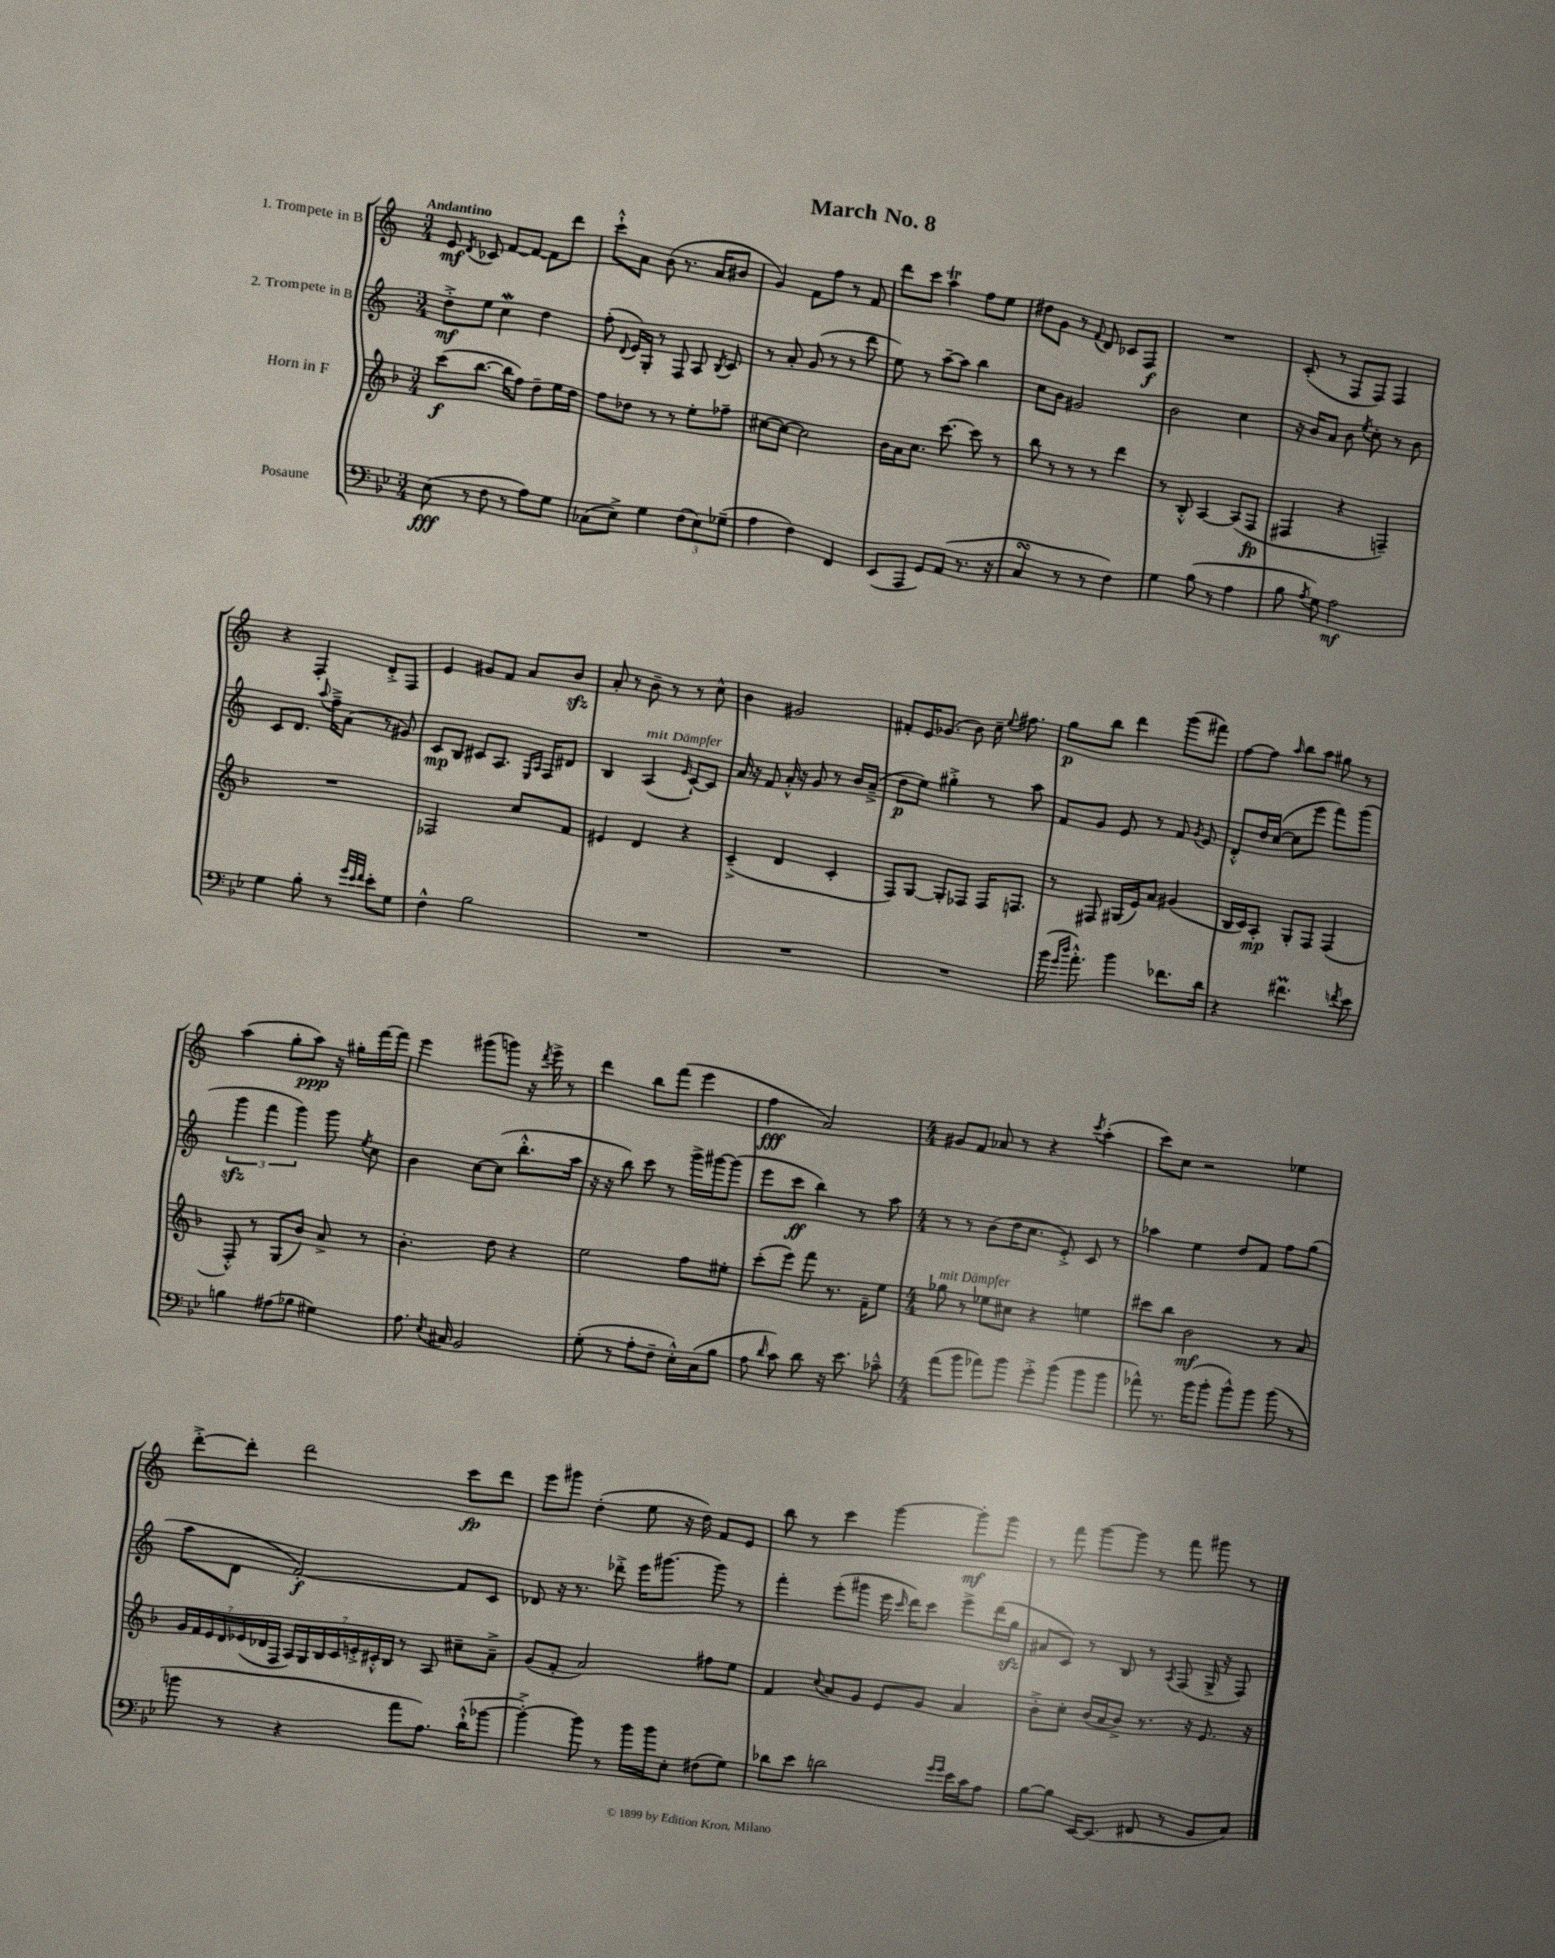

**kern	**dynam	**kern	**dynam	**kern	**dynam	**kern	**dynam
*part4	*part4	*part3	*part3	*part2	*part2	*part1	*part1
*staff4	*staff4	*staff3	*staff3	*staff2	*staff2	*staff1	*staff1
*I"Posaune	*	*I"Horn in F	*	*I"2. Trompete in B	*	*I"1. Trompete in B	*
*clefF4	*	*clefG2	*	*clefG2	*	*clefG2	*
*k[b-e-]	*	*k[b-]	*	*k[]	*	*k[]	*
*M3/4	*	*M3/4	*	*M3/4	*	*M3/4	*
=1	=1	=1	=1	=1	=1	=1	=1
!	!	!	!	!	!	!LO:TX:a:B:t=Andantino	!
(8E-\	fff	(8ccc\L	f	8dd'^\L	mf	8e/	mf
.	.	.	.	.	.	8qd/	.
8r	.	[8.bb-\J	.	8ee\J	.	8c-X/	.
8F\	.	.	.	4ccw\	.	[8f/L	.
.	.	16bb-\KL]	.	.	.	.	.
8r	.	8ff\J)	.	.	.	8f/J_	.
8A\L)	.	8dd~\L	.	4dd\	.	8f\L]	.
8G\J	.	16ee\L	.	.	.	8ddd\J	.
.	.	16dd\JJ	.	.	.	.	.
=2	=2	=2	=2	=2	=2	=2	=2
(8C-X\L	.	8ff\L	.	(8ff'\	.	8ccc`^^\L	.
.	.	.	.	8qqd/	.	.	.
8E-^\J)	.	8dd-X\J	.	16e/LL)	.	8a\J	.
.	.	.	.	16G'/JJ	.	.	.
4G\	.	8r	.	8r	.	(8b\	.
.	.	8r	.	8F/	.	8.r	.
(12F\L	.	8ee'\L	.	8A/	.	.	.
.	.	.	.	.	.	16a/KL	.
12E-\)	.	.	.	.	.	.	.
.	.	.	.	8qB/	.	.	.
.	.	8ff-X~\J	.	8c/	.	8b#X/J	.
(12G-X~\J	.	.	.	.	.	.	.
=3	=3	=3	=3	=3	=3	=3	=3
4A\	.	[8cc#X\L	.	8r	.	4g/)	.
.	.	8cc#\J_	.	8a'/	.	.	.
4F\)	.	2cc#\]	.	(8g/	.	8f\L	.
.	.	.	.	8r	.	8ff\J	.
4FF/	.	.	.	8r	.	8r	.
.	.	.	.	8ddd\	.	8f/	.
=4	=4	=4	=4	=4	=4	=4	=4
(8EE-/L	.	16b-\LL	.	8ee\)	.	8ddd\L	.
.	.	16a\J	.	.	.	.	.
8AAA/J	.	8.cc\J	.	8r	.	8ccc\J	.
8GG/L)	.	.	.	[8aa~\L	.	4aaT\	.
.	.	[8.ccc\	.	.	.	.	.
(8AA/J	.	.	.	8aa\J]	.	.	.
8.r	.	8ccc\]	.	4bb\	.	8ff\L	.
.	.	8r	.	.	.	8ee\J	.
16r	.	.	.	.	.	.	.
=5	=5	=5	=5	=5	=5	=5	=5
4CsSSS/	.	8bb-\	.	8cc\L	.	8dd#X\L	.
.	.	8r	.	8b\J	.	8g\J	.
8r	.	8r	.	2g#X/	.	8r	.
.	.	.	.	.	.	8qqf/	.
8r	.	8r	.	.	.	8d/	.
4F\)	.	4ddd\	.	.	.	8c-X/L	.
.	.	.	.	.	.	8F/J	f
=6	=6	=6	=6	=6	=6	=6	=6
4G\	.	8r	.	2b\	.	2.r	.
.	.	8B-'^^/	.	.	.	.	.
(8B-\	.	[4A/	.	.	.	.	.
8r	.	.	.	.	.	.	.
4A\	.	(8A/L]	.	4cc\	.	.	.
.	.	8F/J	fp	.	.	.	.
=7	=7	=7	=7	=7	=7	=7	=7
8B-\	.	4F#X/	.	16r	.	(8c'/	.
.	.	.	.	16b/KL	.	.	.
8qA/	.	.	.	.	.	.	.
8G\)	.	.	.	8a/J	.	8r	.
2A\	mf	4r	.	8b\	.	8F/L	.
.	.	.	.	8qee/	.	.	.
.	.	.	.	8cc'\	.	8F/J)	.
.	.	4Fn~/)	.	8r	.	4F/	.
.	.	.	.	8b\	.	.	.
!!LO:LB:g=z
=8	=8	=8	=8	=8	=8	=8	=8
4G\	.	2.r	.	8c/L	.	4r	.
.	.	.	.	8.d/J	.	.	.
8B-'\	.	.	.	.	.	4F'/	.
.	.	.	.	8qqaa/	.	.	.
.	.	.	.	16ff~^\KL	.	.	.
8r	.	.	.	(8a\J	.	.	.
32qqg/LLL	.	.	.	.	.	.	.
32qqe-/	.	.	.	.	.	.	.
32qqf/JJJ	.	.	.	.	.	.	.
8e-'\L	.	.	.	8r	.	8d'^/L	.
8G\J	.	.	.	8g#X/)	.	8F/J	.
=9	=9	=9	=9	=9	=9	=9	=9
4F^^\	.	2F-X/	.	8c/L	mp	4e/	.
.	.	.	.	8B/J	.	.	.
2B-\	.	.	.	8c#X/L	.	8g#X/L	.
.	.	.	.	8.A/J	.	8f/J	.
.	.	8cc/L	.	.	.	8a/L	.
.	.	.	.	16qqE/LL	.	.	.
.	.	.	.	16qqA/JJ	.	.	.
.	.	.	.	16F/KL	.	.	.
.	.	8f/J	.	8d#X/J	.	8bzz/J	.
=10	=10	=10	=10	=10	=10	=10	=10
2.r	.	4e#X/	.	4B/	.	8a'/	.
.	.	.	.	.	.	8r	.
!	!	!	!	!LO:TX:a:i:t=mit Dämpfer	!	!	!
.	.	4d/	.	(4A/	.	8b~\	.
.	.	.	.	.	.	8r	.
.	.	.	.	16qqe/	.	.	.
.	.	4r	.	[8c`/L)	.	8r	.
.	.	.	.	8c/J]	.	8cc^^\	.
=11	=11	=11	=11	=11	=11	=11	=11
2.r	.	(4c~^/	.	16a/	.	4b\	.
.	.	.	.	16r	.	.	.
.	.	.	.	8f/	.	.	.
.	.	4d/	.	16a'^^/	.	2g#X/	.
.	.	.	.	16r	.	.	.
.	.	.	.	8g/	.	.	.
.	.	4c'/	.	8r	.	.	.
.	.	.	.	16b/LL	.	.	.
.	.	.	.	(16a~^/JJ	.	.	.
=12	=12	=12	=12	=12	=12	=12	=12
2.r	.	8F/L)	.	8dd\L	p	8f#X'/L	.
.	.	[8G/J	.	8ee\J)	.	16e/K	.
.	.	.	.	.	.	(8.g-X/J	.
.	.	8G'/L]	.	4gg#X'^\	.	.	.
.	.	8F-X/J	.	.	.	8b\)	.
.	.	16F-/KL	.	8r	.	16cc~\	.
.	.	.	.	.	.	8qqee/	.
.	.	8.Fn/J	.	.	.	8.ff#X\	.
.	.	.	.	8aa\	.	.	.
=13	=13	=13	=13	=13	=13	=13	=13
(16b-\	.	8r	.	8f/L	.	8gg\L	p
16qqg/LL	.	.	.	.	.	.	.
16qqdd/JJ	.	.	.	.	.	.	.
8.a'^^\)	.	.	.	.	.	.	.
.	.	8F#X/	.	8g/J	.	8bb\J	.
4b-\	.	(16G#X/LL	.	8e/	.	4ddd\	.
.	.	16e/J)	.	.	.	.	.
.	.	8a/J	.	8r	.	.	.
8.f-X\L	.	(4g#X/	.	8f/	.	(8ggg\L	.
.	.	.	.	8qg/	.	.	.
.	.	.	.	8e/	.	8fff#X\J)	.
16d\Jk	.	.	.	.	.	.	.
=14	=14	=14	=14	=14	=14	=14	=14
4r	.	16B-/LL	.	8d'^^/L	.	[8ff\L	.
.	.	16c/J)	.	.	.	.	.
.	.	8A'/J	mp	16dd/L	.	8ff\J]	.
.	.	.	.	([16cc/JJ	.	.	.
.	.	.	.	.	.	16qqaa/	.
4.f#Xm\	.	8G'/L	.	8cc\L]	.	8bb\L	.
.	.	8F/J	.	8eee\J	.	8aa\J	.
.	.	(4F/	.	8fff\L)	.	8gg#X\	.
8qfn/	.	.	.	.	.	.	.
8e-\	.	.	.	(8ggg\J	.	8r	.
!!LO:LB:g=z
=15	=15	=15	=15	=15	=15	=15	=15
4Bn\	.	8F'^^/)	.	6gggzz\	.	(4aa\	.
.	.	8r	.	.	.	.	.
.	.	.	.	6fff\	.	.	.
(8A#X\L	.	(8G/L	.	.	.	8gg'\L	.
.	.	.	.	6ggg\)	.	.	.
8B-X\J	.	8b-/J)	.	.	.	8aa\J)	ppp
4G#X\)	.	8a^/	.	8ggg\	.	16r	.
.	.	.	.	.	.	16gg#X'\LL	.
.	.	.	.	8qee/	.	.	.
.	.	8r	.	8cc\	.	[16fff\	.
.	.	.	.	.	.	16fff\JJ]	.
=16	=16	=16	=16	=16	=16	=16	=16
8.A\	.	4.b-'\	.	4b\	.	4eee\	.
8qE-/	.	.	.	.	.	.	.
16C#X/	.	.	.	.	.	.	.
2BB-/	.	.	.	[8cc\L	.	(8ggg#X\L	.
.	.	8dd\	.	(8cc\J]	.	8gggn\J)	.
.	.	4r	.	8.bb'^^\L	.	16r	.
.	.	.	.	.	.	8qddd/	.
.	.	.	.	.	.	16eee^\	.
.	.	.	.	.	.	8r	.
.	.	.	.	16aa\Jk	.	.	.
=17	=17	=17	=17	=17	=17	=17	=17
(8G'\	.	2ee\	.	16r	.	4ddd\	.
.	.	.	.	16r	.	.	.
8r	.	.	.	8bb\)	.	.	.
8A'\L	.	.	.	8ccc\	.	8bb\L	.
8F~\J	.	.	.	8r	.	(8fff\J	.
16E-'^^\LL)	.	8ff\L	.	16ggg^\LL	.	4eee\	.
(16C\J	.	.	.	[16ggg#X\J	.	.	.
8B-\J	.	8ee#X'\J	.	(8ggg#\J]	.	.	.
=18	=18	=18	=18	=18	=18	=18	=18
8A\	.	(8ccc'\L	.	8eee\L	.	4ff\	fff
16qqd/	.	.	.	.	.	.	.
8c\)	.	8eee\J)	.	8ccc\J	ff	.	.
8d\	.	8fff\	.	4bb\)	.	2a/)	.
16r	.	8.r	.	.	.	.	.
8.e-\	.	.	.	.	.	.	.
.	.	.	.	8r	.	.	.
.	.	16f~\KL	.	.	.	.	.
8c-X~^^\	.	8ee\J	.	8aa\	.	.	.
=19	=19	=19	=19	=19	=19	=19	=19
*M4/4	*	*M4/4	*	*M4/4	*	*M4/4	*
!	!	!LO:TX:a:i:t=mit Dämpfer	!	!	!	!	!
(8a\L	.	8gg-X\	.	8r	.	8g#X/L	.
8b-\J	.	8r	.	8r	.	8f/J	.
8a-X\L)	.	8ee-X\L	.	(8b\L	.	8a-X/	.
8b-\J	.	8cc#X\J	.	16dd\K	.	8r	.
.	.	.	.	8.cc\J	.	.	.
8g'^\L	.	4r	.	.	.	4r	.
(8b-\J	.	.	.	8e'^/)	.	.	.
.	.	.	.	.	.	8qccc/	.
8b-\L	.	4een\	.	8c/	.	(4aa'\	.
8b-\J	.	.	.	8r	.	.	.
=20	=20	=20	=20	=20	=20	=20	=20
8a-X^^\)	.	8ccc#X\L	.	4aa-X\	.	8ccc\L)	.
8.r	.	8bb-\J	.	.	.	8cc\J	.
.	.	2b-\	mf	4ee\	.	2r	.
(16b-\KL	.	.	.	.	.	.	.
8b-'\J	.	.	.	.	.	.	.
8b-^^\L)	.	.	.	8dd/L	.	.	.
8b-\J	.	.	.	8f/J	.	.	.
(8b-\	.	8r	.	8ff\L	.	4ee-X\	.
8r	.	8a/	.	(8gg\J	.	.	.
!!LO:LB:g=z
=21	=21	=21	=21	=21	=21	=21	=21
8bn\	.	28g/LL	.	8aa\L	.	[8ddd'^\L	.
.	.	28f/	.	.	.	.	.
.	.	28e/	.	.	.	.	.
.	.	28d/	.	.	.	.	.
8r	.	.	.	8d\J	.	8ddd'\J]	.
.	.	(28e-X/	.	.	.	.	.
.	.	28d-X/	.	.	.	.	.
.	.	28F/JJ	.	.	.	.	.
4r	.	28A/LL)	.	[2f'/)	f	2ddd\	.
.	.	28G/	.	.	.	.	.
.	.	28B-/	.	.	.	.	.
.	.	28c/	.	.	.	.	.
.	.	28en'^/	.	.	.	.	.
.	.	28c#X'^^/	.	.	.	.	.
.	.	28B-/JJ	.	.	.	.	.
8a\L	.	8r	.	.	.	.	.
8.A\J)	.	8A/	.	.	.	.	.
.	.	8cc#X~\L	.	8f/L]	.	8ccc\L	fp
(16d`^^\KL	.	.	.	.	.	.	.
[8b-X\J	.	8a~^\J	.	8c/J	.	8ddd\J	.
=22	=22	=22	=22	=22	=22	=22	=22
4b-'^\_)	.	(8g/L	.	8d-X/	.	8eee\L	.
.	.	8f'/J	.	16r	.	8ggg#X\J	.
.	.	.	.	8.r	.	.	.
8b-\]	.	2a/)	.	.	.	(4dd'\	.
8r	.	.	.	8ddd-X'^\	.	.	.
16b-\LL	.	.	.	16eee\KL	.	8ee\	.
16b-\J	.	.	.	[8.ggg#X\J	.	.	.
8E-'\J	.	.	.	.	.	16r	.
.	.	.	.	.	.	16dd\)	.
(8F#X\L	.	8ff#X\L	.	8ggg#\]	.	8f/L	.
8G\J)	.	8ee\J	.	8r	.	8e/J	.
=23	=23	=23	=23	=23	=23	=23	=23
8d-X\L	.	4f/	.	4fff'\	.	8bb\	.
8e-\J	.	.	.	.	.	8r	.
.	.	8qqcc/	.	.	.	.	.
2dn\	.	8a/L	.	(8eee'\L	.	4ccc\	.
.	.	8g/J	.	8ggg#X\J	.	.	.
.	.	8e/L	.	16eee\	.	[4ggg\	.
.	.	.	.	16qqccc/	.	.	.
.	.	.	.	16ddd\KL)	.	.	.
.	.	8g/J	.	8ccc\J	.	.	.
16qqg/LL	.	.	.	.	.	.	.
16qqg/JJ	.	.	.	.	.	.	.
16e-\LL	.	4a/	.	8eee^\L	.	8ggg'\L]	mf
16c\J	.	.	.	.	.	.	.
8A\J	.	.	.	(16ddd\L	.	8ggg\J	.
.	.	.	.	16ggzz\JJ	.	.	.
=24	=24	=24	=24	=24	=24	=24	=24
[8B-\L	.	8b-'^\L	.	8a#X/L	.	8r	.
8B-\J]	.	8cc'\J	.	8c/J)	.	8fff\	.
[16EE-/KL	.	(16b-/LL	.	8r	.	[8ggg\L	.
(8.EE-/J]	.	16a/J	.	.	.	.	.
.	.	8b-^/J)	.	8B/	.	8ggg\J]	.
8FF#X/	.	8.r	.	8r	.	8r	.
.	.	.	.	8qA/	.	.	.
8r	.	.	.	(8F/	.	8fff\	.
.	.	16r	.	.	.	.	.
8BB-/L	.	8.e/	.	16G^/	.	8ggg#X\	.
.	.	.	.	16r	.	.	.
8C/J)	.	.	.	8F/)	.	8r	.
.	.	16r	.	.	.	.	.
==	==	==	==	==	==	==	==
*-	*-	*-	*-	*-	*-	*-	*-
